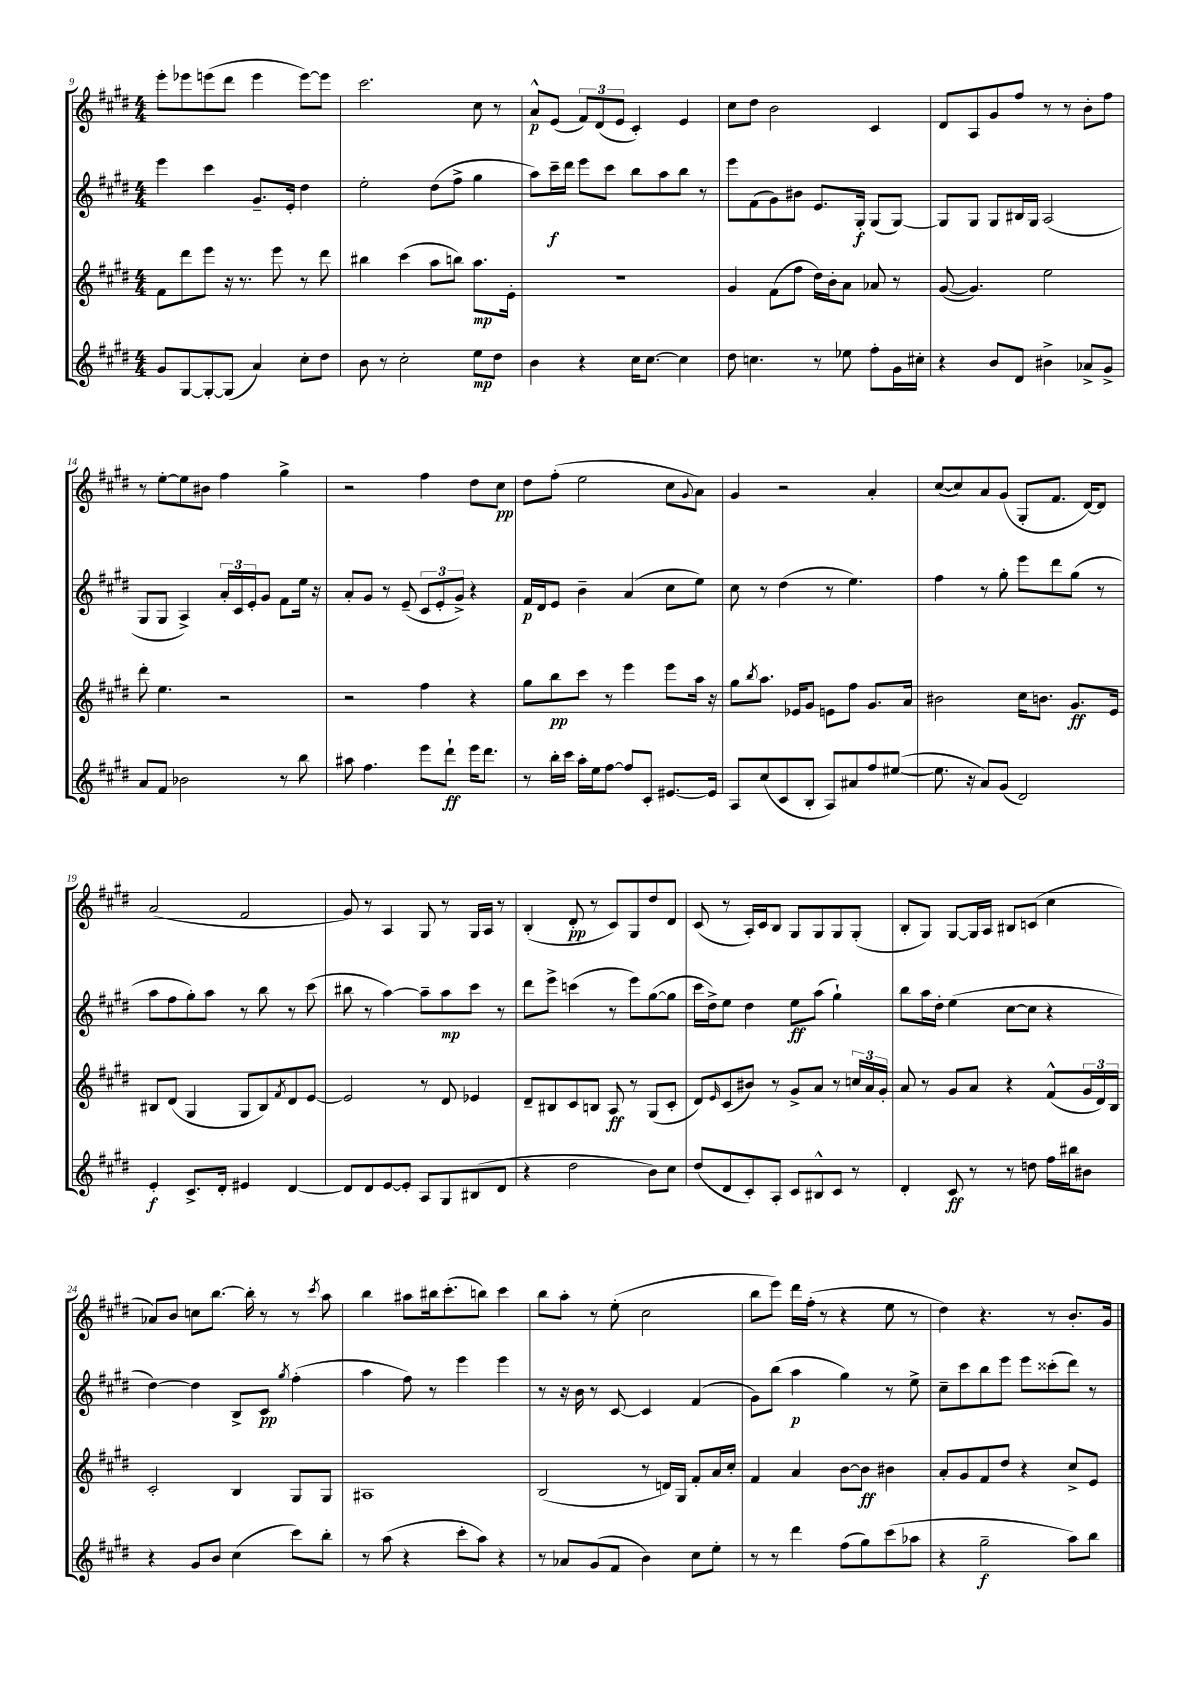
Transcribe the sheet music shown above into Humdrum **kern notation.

**kern	**dynam	**kern	**dynam	**kern	**dynam	**kern	**dynam
*part4	*part4	*part3	*part3	*part2	*part2	*part1	*part1
*staff4	*staff4	*staff3	*staff3	*staff2	*staff2	*staff1	*staff1
*clefG2	*	*clefG2	*	*clefG2	*	*clefG2	*
*k[f#c#g#d#]	*	*k[f#c#g#d#]	*	*k[f#c#g#d#]	*	*k[f#c#g#d#]	*
*M4/4	*	*M4/4	*	*M4/4	*	*M4/4	*
=9	=9	=9	=9	=9	=9	=9	=9
8g#/L	.	8f#\L	.	4eee\	.	8eee'\L	.
[8G#/	.	8ddd#\	.	.	.	8eee-X\	.
8G#'/_	.	8eee\J	.	4ccc#\	.	(8eeen\	.
(8G#/J]	.	16r	.	.	.	8ddd#\J	.
.	.	8.r	.	.	.	.	.
4a/)	.	.	.	8.g#~/L	.	4eee\	.
.	.	8eee\	.	.	.	.	.
.	.	.	.	16e'/Jk	.	.	.
8cc#'\L	.	8r	.	4dd#\	.	[8eee\L)	.
8dd#\J	.	8ddd#\	.	.	.	8eee\J]	.
=10	=10	=10	=10	=10	=10	=10	=10
8b\	.	4bb#X\	.	2ee'\	.	2.ccc#\	.
8r	.	.	.	.	.	.	.
2cc#'\	.	(4ccc#\	.	.	.	.	.
.	.	8aa\L	.	(8dd#\L	.	.	.
.	.	8bbn\J)	.	8ff#^\J	.	.	.
8ee\L	mp	8.aa\L	mp	4gg#\	.	8cc#\	.
8dd#\J	.	.	.	.	.	8r	.
.	.	16e'\Jk	.	.	.	.	.
=11	=11	=11	=11	=11	=11	=11	=11
4b\	.	1r	.	8aa\L)	.	8a^^/L	p
.	.	.	.	16ccc#~\L	f	(8e/J	.
.	.	.	.	16ddd#\JJ	.	.	.
4r	.	.	.	8eee\L	.	12f#/L)	.
.	.	.	.	.	.	(12d#/	.
.	.	.	.	8ccc#\J	.	.	.
.	.	.	.	.	.	12e/J	.
16cc#\KL	.	.	.	8bb\L	.	4c#'/)	.
[8.cc#\J	.	.	.	.	.	.	.
.	.	.	.	8aa\	.	.	.
4cc#\]	.	.	.	8bb\J	.	4e/	.
.	.	.	.	8r	.	.	.
=12	=12	=12	=12	=12	=12	=12	=12
8dd#\	.	4g#/	.	8eee\L	.	8cc#\L	.
4.ccn\	.	.	.	(8f#\	.	8dd#\J	.
.	.	(8f#\L	.	8g#\)	.	2b\	.
.	.	8ff#\J	.	8b#X\J	.	.	.
8r	.	16dd#\LL)	.	8.e/L	.	.	.
.	.	16b'\J	.	.	.	.	.
8ee-X\	.	8a\J	.	.	.	.	.
.	.	.	.	16G#'/Jk	f	.	.
8ff#'\L	.	8a-X/	.	(8G#/L	.	4c#/	.
16g#\L	.	8r	.	[8G#/J)	.	.	.
16cc#X'\JJ	.	.	.	.	.	.	.
=13	=13	=13	=13	=13	=13	=13	=13
4r	.	([8g#/	.	8G#/L]	.	8d#/L	.
.	.	4.g#/])	.	8G#/J	.	8A/	.
8b/L	.	.	.	8G#/L	.	8g#/	.
8d#/J	.	.	.	16B#X/L	.	8ff#/J	.
.	.	.	.	16G#/JJ	.	.	.
4b#X^\	.	2ee\	.	(2A/	.	8r	.
.	.	.	.	.	.	8r	.
8a-X^/L	.	.	.	.	.	8b'\L	.
8g#^/J	.	.	.	.	.	8ff#\J	.
!!LO:LB:g=z
=14	=14	=14	=14	=14	=14	=14	=14
8a/L	.	8ddd#'\	.	8G#/L	.	8r	.
8f#/J	.	4.ee\	.	8G#/J	.	[8ee'\L	.
2b-X\	.	.	.	4A^/)	.	8ee\]	.
.	.	.	.	.	.	8b#X\J	.
.	.	2r	.	24a'/LL	.	4ff#\	.
.	.	.	.	24c#/	.	.	.
.	.	.	.	24e'/J	.	.	.
.	.	.	.	8g#/J	.	.	.
8r	.	.	.	8f#\L	.	4gg#^\	.
8bb\	.	.	.	16ee\Jk	.	.	.
.	.	.	.	16r	.	.	.
=15	=15	=15	=15	=15	=15	=15	=15
8aa#X\	.	2r	.	8a'/L	.	2r	.
4.ff#\	.	.	.	8g#/J	.	.	.
.	.	.	.	8r	.	.	.
.	.	.	.	(8e~/	.	.	.
8eee\L	.	4ff#\	.	12c#/L	.	4ff#\	.
.	.	.	.	12e'/	.	.	.
8ddd#`\J	ff	.	.	.	.	.	.
.	.	.	.	12g#^/J)	.	.	.
16eee\KL	.	4r	.	4r	.	8dd#\L	.
8.ddd#\J	.	.	.	.	.	.	.
.	.	.	.	.	.	8cc#\J	pp
=16	=16	=16	=16	=16	=16	=16	=16
8r	.	8gg#\L	.	16f#/LL	p	8dd#\L	.
.	.	.	.	16d#/J	.	.	.
16bb'\LL	.	8bb\	pp	8e/J	.	(8ff#'\J	.
16ccc#\JJ	.	.	.	.	.	.	.
16aa'\LL	.	8ccc#\J	.	4b~\	.	2ee\	.
16ee\J	.	.	.	.	.	.	.
[8ff#\J	.	8r	.	.	.	.	.
8ff#/L]	.	4eee\	.	(4a/	.	.	.
8c#'/J	.	.	.	.	.	.	.
[8.e#X/L	.	8eee\L	.	8cc#\L	.	8cc#\L	.
.	.	.	.	.	.	8qqg#/	.
.	.	16aa\Jk	.	8ee\J)	.	8a\J)	.
16e#/Jk]	.	16r	.	.	.	.	.
=17	=17	=17	=17	=17	=17	=17	=17
8A/L	.	8gg#\L	.	8cc#\	.	4g#/	.
.	.	8qbb/	.	.	.	.	.
(8cc#/	.	8.aa\J	.	8r	.	.	.
8c#/	.	.	.	(4dd#\	.	2r	.
.	.	16e-X/KL	.	.	.	.	.
8B'/J	.	8g#/J	.	.	.	.	.
8A/L)	.	8en\L	.	8r	.	.	.
8a#X/	.	8ff#\J	.	4.ee\)	.	.	.
8ff#/	.	8.g#/L	.	.	.	4a'/	.
([8ee#X/J	.	.	.	.	.	.	.
.	.	16a/Jk	.	.	.	.	.
=18	=18	=18	=18	=18	=18	=18	=18
8.ee#\]	.	2b#X\	.	4ff#\	.	([8cc#/L	.
.	.	.	.	.	.	8cc#/])	.
16r	.	.	.	.	.	.	.
8a/L)	.	.	.	8r	.	8a/	.
(8g#/J	.	.	.	8gg#'\	.	(8g#/J	.
2d#/)	.	16cc#\KL	.	8eee\L	.	8G#'/L	.
.	.	8.bn\J	.	.	.	.	.
.	.	.	.	8ddd#\	.	8.f#/J	.
.	.	8.g#/L	ff	(8gg#\J	.	.	.
.	.	.	.	.	.	[16d#/KL)	.
.	.	.	.	8r	.	8d#/J]	.
.	.	16e/Jk	.	.	.	.	.
!!LO:LB:g=z
=19	=19	=19	=19	=19	=19	=19	=19
4e'/	f	8B#X/L	.	8aa\L	.	(2a/	.
.	.	(8d#/J	.	8ff#\	.	.	.
8.c#^/L	.	4G#/	.	8gg#'\)	.	.	.
.	.	.	.	8aa\J	.	.	.
16d#'/Jk	.	.	.	.	.	.	.
4e#X/	.	8G#/L	.	8r	.	2f#/	.
.	.	8B#/)	.	8bb\	.	.	.
.	.	8qf#/	.	.	.	.	.
[4d#/	.	8d#/	.	8r	.	.	.
.	.	[8e/J	.	(8ccc#\	.	.	.
=20	=20	=20	=20	=20	=20	=20	=20
8d#/L]	.	2e/]	.	8bb#X\	.	8g#/)	.
8d#/	.	.	.	8r	.	8r	.
[8e/	.	.	.	[4aa\)	.	4A/	.
8e'/J]	.	.	.	.	.	.	.
8A/L	.	8r	.	8aa~\L]	.	8G#/	.
8G#/	.	8d#/	.	8aa\	mp	8r	.
(8B#X/	.	4e-X/	.	8ccc#\J	.	16G#/LL	.
.	.	.	.	.	.	16A/JJ	.
8d#/J	.	.	.	8r	.	8r	.
=21	=21	=21	=21	=21	=21	=21	=21
4r	.	8d#~/L	.	8ddd#\L	.	(4B'/	.
.	.	8B#X/	.	8eee^\J	.	.	.
2dd#\	.	8c#/	.	(4cccn\	.	8d#'/	pp
.	.	8Bn/J	.	.	.	8r	.
.	.	8A/	ff	8r	.	8c#/L)	.
.	.	8r	.	8eee\L)	.	8G#/	.
8b\L)	.	(8G#/L	.	([8gg#\	.	8dd#/	.
8cc#\J	.	8c#'/J	.	8gg#\J]	.	8d#/J	.
=22	=22	=22	=22	=22	=22	=22	=22
(8dd#/L	.	8d#/L)	.	16ccc#\LL	.	(8c#/	.
.	.	.	.	16dd#^\J)	.	.	.
.	.	16qqe/	.	.	.	.	.
8d#/	.	(8c#/	.	8ee\J	.	8r	.
8c#'/)	.	8b#X/J)	.	4dd#\	.	16A'/LL)	.
.	.	.	.	.	.	16c#/J	.
8A'/J	.	8r	.	.	.	8B/J	.
8c#/L	.	8g#^/L	.	8ee\L	ff	8G#/L	.
8B#X^^/	.	8a/J	.	(8aa\J	.	8G#/	.
8c#/J	.	8r	.	4gg#`\)	.	8G#/	.
8r	.	24ccn/LL	.	.	.	(8G#'/J	.
.	.	24a/	.	.	.	.	.
.	.	24g#'/JJ	.	.	.	.	.
=23	=23	=23	=23	=23	=23	=23	=23
4d#'/	.	8a/	.	8bb\L	.	8B'/L	.
.	.	8r	.	16aa\L	.	8G#/J)	.
.	.	.	.	16dd#'\JJ	.	.	.
8c#/	ff	8g#/L	.	(4ee\	.	[8G#/L	.
8r	.	8a/J	.	.	.	16G#/L]	.
.	.	.	.	.	.	16A/JJ	.
8r	.	4r	.	[8cc#\L	.	8B#X/L	.
8ddn\	.	.	.	8cc#\J]	.	(8cn/J	.
16ff#\LL	.	(8f#^^/L	.	4r	.	4cc#\	.
16bb#X\J	.	.	.	.	.	.	.
8b#X\J	.	24g#/L	.	.	.	.	.
.	.	24d#/)	.	.	.	.	.
.	.	24B/JJ	.	.	.	.	.
!!LO:LB:g=z
=24	=24	=24	=24	=24	=24	=24	=24
4r	.	2c#'/	.	[4dd#\)	.	8a-X/L)	.
.	.	.	.	.	.	8b/J	.
8g#/L	.	.	.	4dd#\]	.	8ccn\L	.
8b/J	.	.	.	.	.	[8.bb\J	.
(4cc#\	.	4B/	.	8B^/L	.	.	.
.	.	.	.	.	.	16bb'\]	.
.	.	.	.	8c#/J	pp	8r	.
.	.	.	.	8qgg#/	.	.	.
8ccc#\L)	.	8G#/L	.	(4ff#'\	.	8r	.
.	.	.	.	.	.	8qccc#/	.
8bb'\J	.	8G#/J	.	.	.	8aa\	.
=25	=25	=25	=25	=25	=25	=25	=25
8r	.	1A#X	.	4aa\	.	4bb\	.
(8aa\	.	.	.	.	.	.	.
4r	.	.	.	8ff#\)	.	8aa#X\L	.
.	.	.	.	8r	.	16bb#X\k	.
.	.	.	.	.	.	(8.ccc#'\	.
8ccc#'\L	.	.	.	4eee\	.	.	.
8aa\J)	.	.	.	.	.	8bbn\J)	.
4r	.	.	.	4eee\	.	4ccc#\	.
=26	=26	=26	=26	=26	=26	=26	=26
8r	.	(2B/	.	8r	.	8bb\L	.
8a-X/L	.	.	.	16r	.	8aa'\J	.
.	.	.	.	16b\	.	.	.
(8g#/	.	.	.	8r	.	8r	.
8f#/J	.	.	.	[8c#/	.	(8ee'\	.
4b\)	.	8r	.	4c#/]	.	2cc#\	.
.	.	16dn/LL)	.	.	.	.	.
.	.	16G#/JJ	.	.	.	.	.
8cc#\L	.	8f#'/L	.	(4f#/	.	.	.
8ee'\J	.	16a/L	.	.	.	.	.
.	.	16cc#'/JJ	.	.	.	.	.
=27	=27	=27	=27	=27	=27	=27	=27
8r	.	4f#/	.	8g#\L)	.	8bb\L	.
8r	.	.	.	(8bb\J	.	8eee\J)	.
4ddd#\	.	4a/	.	4aa\	p	16ddd#\LL	.
.	.	.	.	.	.	(16ff#'\JJ	.
.	.	.	.	.	.	8r	.
(8ff#\L	.	[8b\L	.	4gg#\)	.	4r	.
8gg#\)	.	8b\J]	ff	.	.	.	.
(8ccc#\	.	4b#X\	.	8r	.	8ee\	.
8aa-X\J	.	.	.	8ee^\	.	8r	.
=28	=28	=28	=28	=28	=28	=28	=28
4r	.	8a'/L	.	8cc#~\L	.	4dd#\)	.
.	.	8g#/	.	8ccc#\	.	.	.
2gg#~\	f	8f#/	.	8bb\	.	4.r	.
.	.	8dd#/J	.	8eee\J	.	.	.
.	.	4r	.	8eee\L	.	.	.
.	.	.	.	(8ccc##X'\	.	8r	.
8aa\L)	.	8cc#^/L	.	8ddd#\J)	.	8.b'/L	.
8bb\J	.	8e/J	.	8r	.	.	.
.	.	.	.	.	.	16g#/Jk	.
==	==	==	==	==	==	==	==
*-	*-	*-	*-	*-	*-	*-	*-
